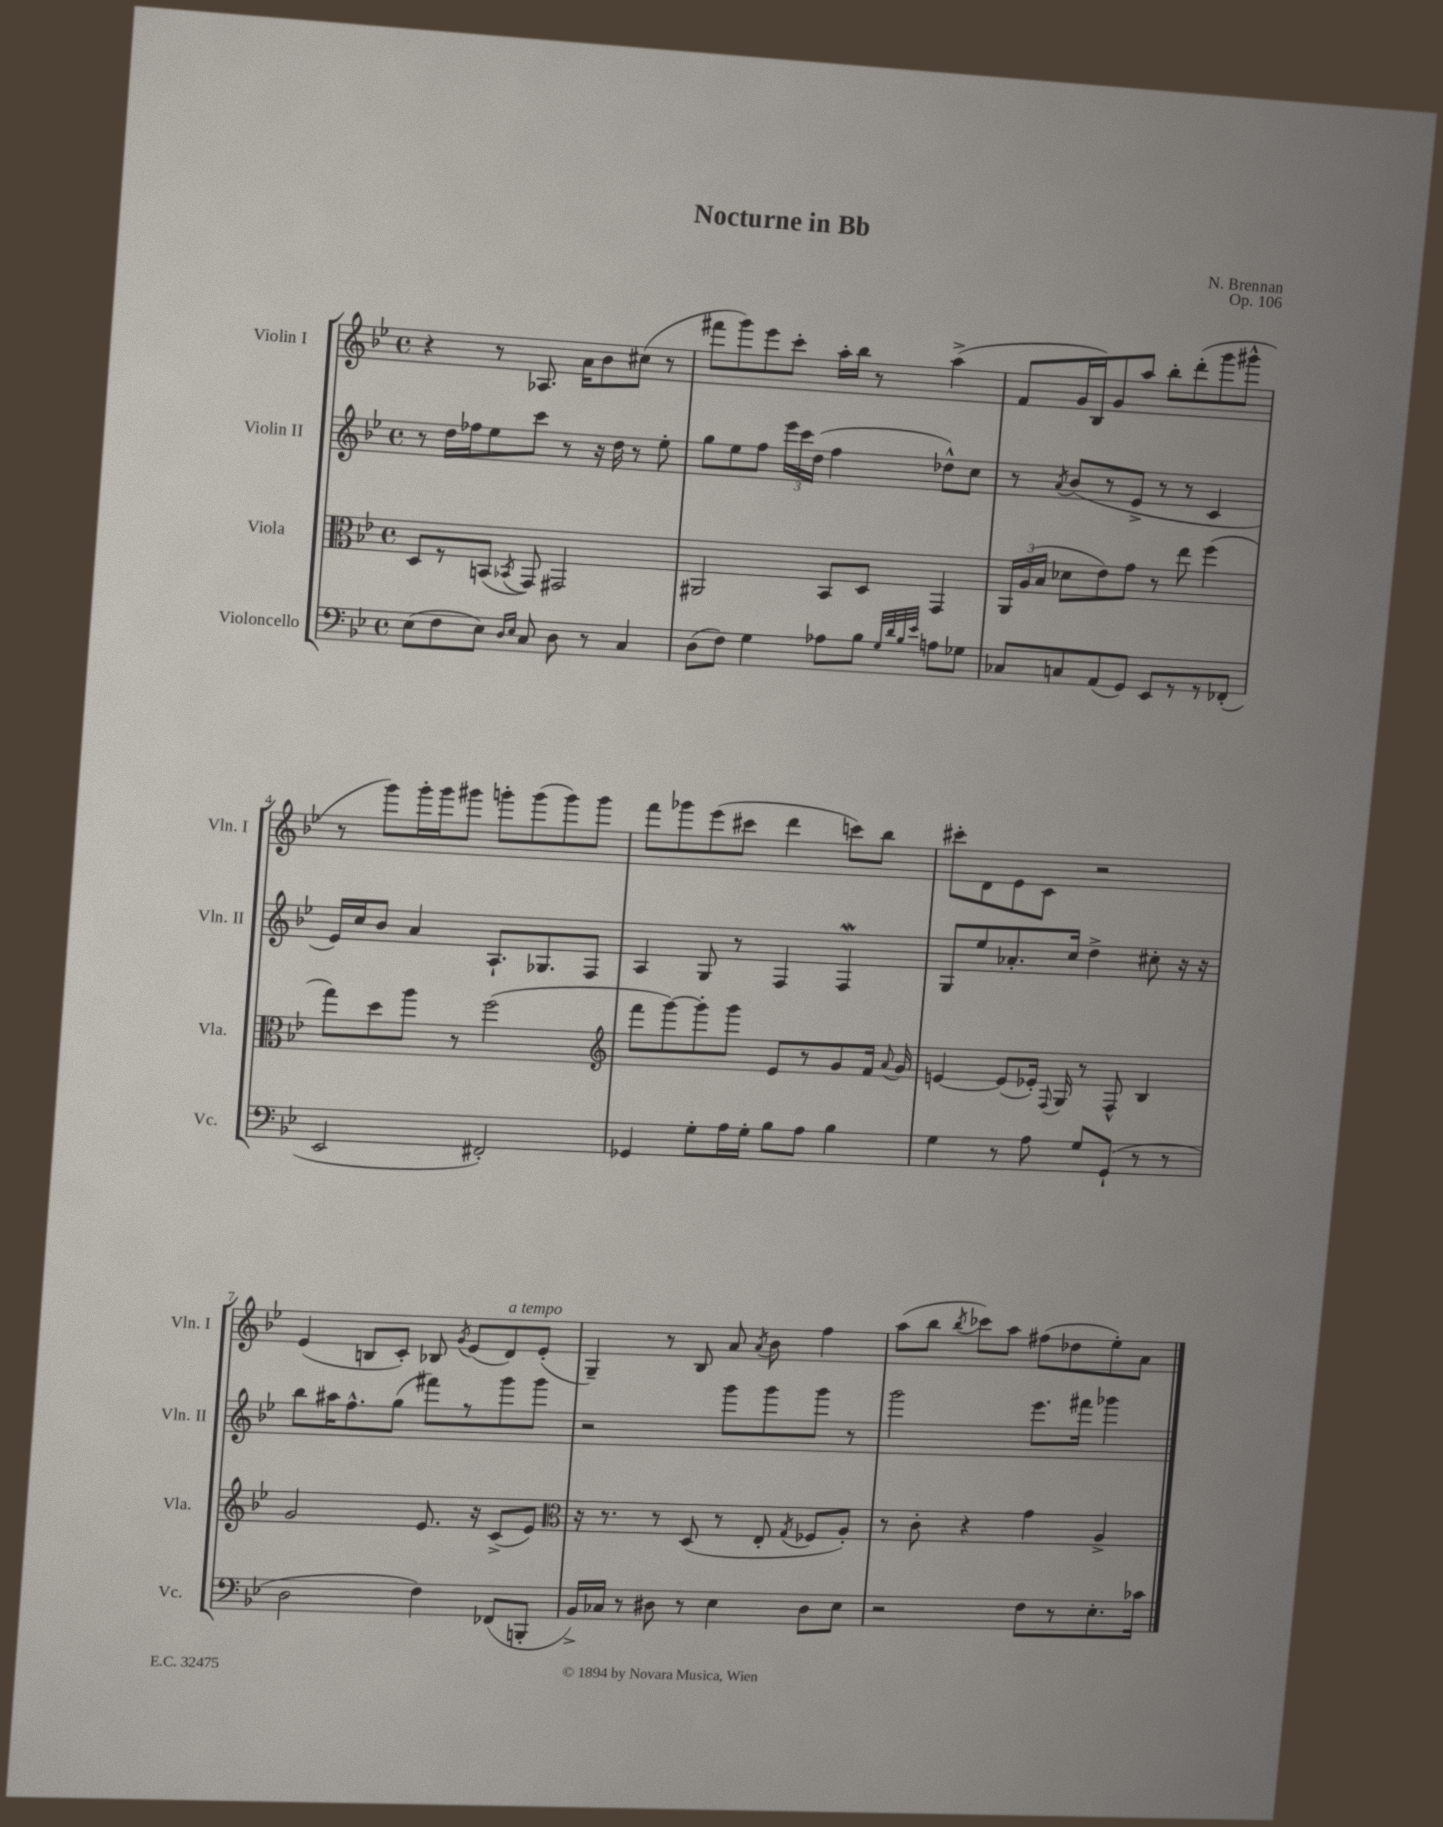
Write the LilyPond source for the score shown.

\header { title = "Nocturne in Bb" composer = "N. Brennan" opus = "Op. 106" }
<<
\new StaffGroup <<
\new Staff = "s0" \with { instrumentName = "Violin I" shortInstrumentName = "Vln. I" } {
    \clef treble \key bes \major \defaultTimeSignature \time 4/4
    \autoBeamOff r4 r8 aes8. a'16[ bes'8 cis''8]( r8 |
    fis'''8[ g'''8) ees'''8 c'''8]-. a''16[-. bes''16] r8 a''4->( |
    f'8[ g'16 bes16) g'8 a''8] bes''8[-. d'''8-.( g'''8 gis'''8]-^ |
    r8 g'''8[) g'''16-. g'''16 gis'''8] g'''8[-. g'''8( g'''8) g'''8] |
    f'''8[ ges'''8 ees'''8( cis'''8] d'''4 c'''8[) bes''8] |
    cis'''8[-. d'8 ees'8 c'8] r2 |
    ees'4( b8[ c'8]-.) bes8 \acciaccatura { g'8 } ees'8[( d'8^\markup { \italic "a tempo" }) ees'8]-.( |
    g4--) r8 bes8 a'8 \acciaccatura { a'8 } bes'8 f''4 |
    a''8[( bes''8] \acciaccatura { bes''8 } ces'''8[) a''8] fis''8[( des''8 ees''8-.) a'8] \bar "|." |
}
\new Staff = "s1" \with { instrumentName = "Violin II" shortInstrumentName = "Vln. II" } {
    \clef treble \key bes \major \defaultTimeSignature \time 4/4
    \autoBeamOff r8 d''16[ fes''16 ees''8 c'''8] r8 r16 d''16 r8 ees''8-. |
    g''8[ ees''8 f''8] \tuplet 3/2 { ees'''16[ c'''16 d''16]( } f''4 des''8[-^) c''8] |
    r8 \acciaccatura { a'8 } bes'8[( r8 ees'8]-> r8 r8 c'4 |
    ees'16[) c''16 bes'8] a'4 a8.[-! ges8. f8] |
    a4 g8 r8 f4 f4\mordent |
    g8[ ees''8 aes'8.-. c''16] d''4-> cis''8-. r16 r16 |
    bes''8[ ais''16 f''8.-^ g''8]( fis'''8[) r8 g'''8 g'''8] |
    r2 g'''8[ g'''8 g'''8] r8 |
    g'''2 ees'''8.[ fis'''16] ges'''4 \bar "|." |
}
\new Staff = "s2" \with { instrumentName = "Viola" shortInstrumentName = "Vla." } {
    \clef alto \key bes \major \defaultTimeSignature \time 4/4
    \autoBeamOff d8[ r8 b,8]( \acciaccatura { bes,8 } g,8) gis,2 |
    ais,2 bes,8[ d8] g,4 |
    \tuplet 3/2 { a,16[ a16( bes16] } des'8[ ees'8) g'8] r8 ees''8 f''4( |
    g''8[) d''8 a''8] r8 f''2( |
    \clef treble f'''8[ g'''8~) g'''8-. g'''8] ees'8[ r8 g'8 f'16] \appoggiatura { a'8 } g'16 |
    e'4~ e'8[( ees'16]-.) \appoggiatura { f8 } g16 r8 f8-^ bes4 |
    g'2 ees'8. r16 c'8[->( ees'8]) |
    \clef alto r16 r8. r8 d8( r8 ees8-. \acciaccatura { g8 } fes8[ a8]-.) |
    r8 c'8-. r4 g'4 a4-> \bar "|." |
}
\new Staff = "s3" \with { instrumentName = "Violoncello" shortInstrumentName = "Vc." } {
    \clef bass \key bes \major \defaultTimeSignature \time 4/4
    \autoBeamOff ees8[( f8 ees8]) \grace { d16[ ees16] } c8 d8 r8 c4 |
    d8[( f8]) g4 aes8[ bes8] \grace { g32[ d'32 bes32 ees'32] } a8[ ges8] |
    ces8[ c8 a,8( g,8]) ees,8[ r8 r8 fes,8]-.( |
    ees,2 fis,2-.) |
    ges,4 g8[-. a16 g16]-. bes8[ a8] bes4 |
    g4 r8 a8 g8[ g,8]-!( r8 r8 |
    d2 f4) fes,8[( b,,8]-. |
    bes,16[->) ces16] r8 dis8 r8 ees4 dis8[ ees8] |
    r2 f8[ r8 ees8.-. ces'16] \bar "|." |
}
>>
>>
